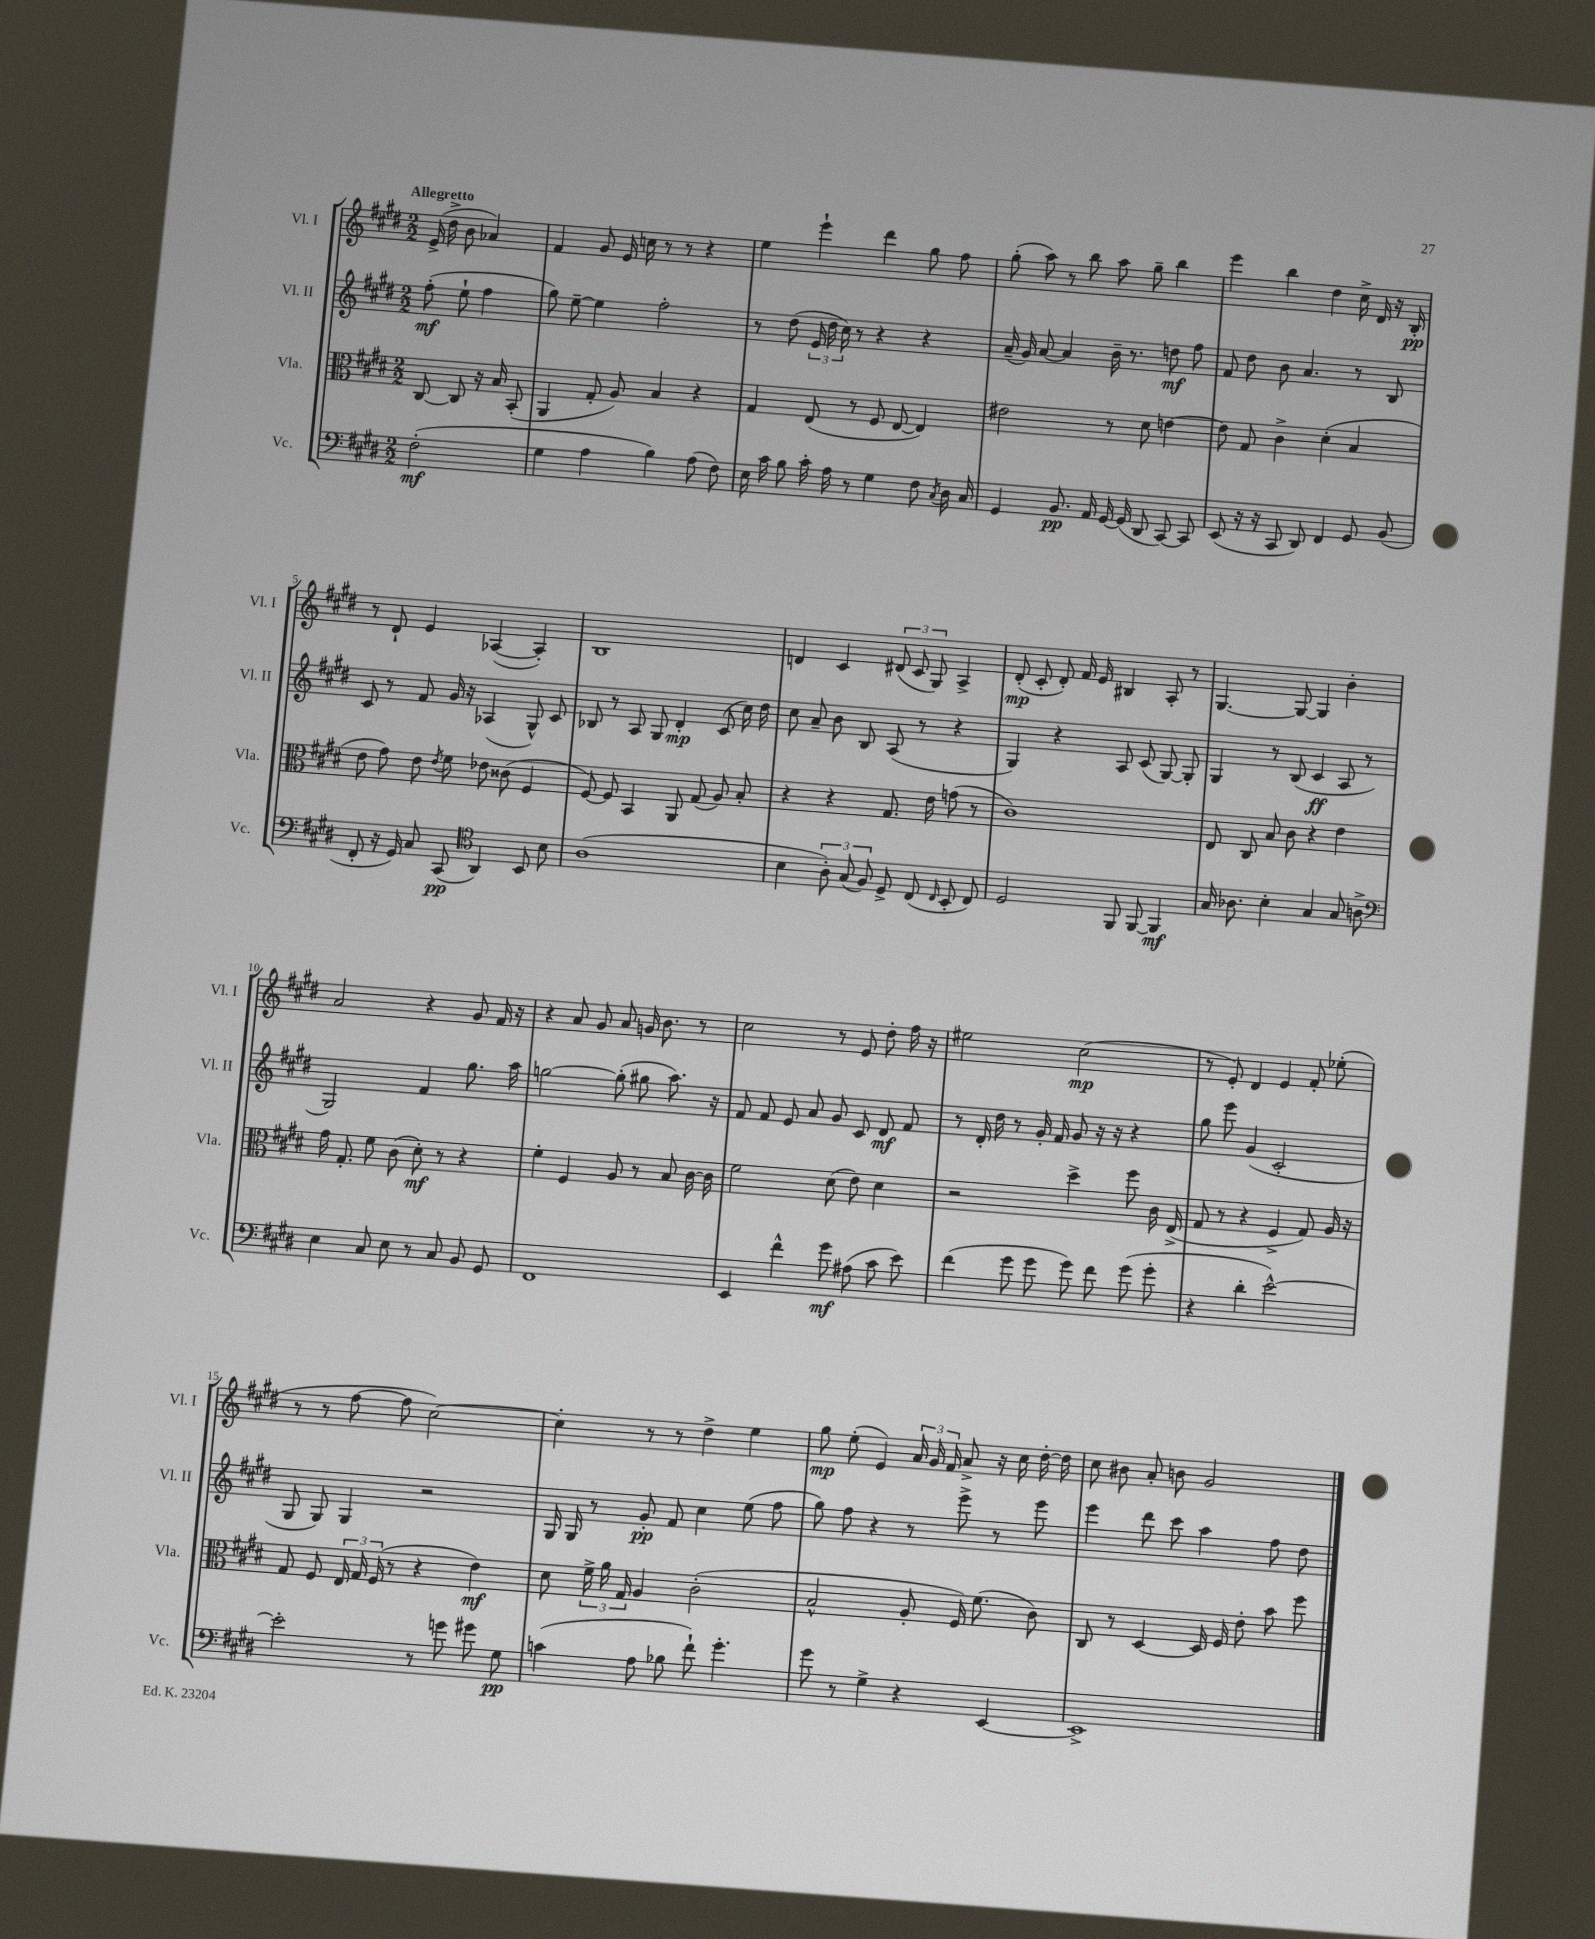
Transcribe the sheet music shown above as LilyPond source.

<<
\new StaffGroup <<
\new Staff = "s0" \with { instrumentName = "Vl. I" shortInstrumentName = "Vl. I" } {
    \clef treble \key e \major \numericTimeSignature \time 2/2 \partial 2 \tempo "Allegretto"
    \autoBeamOff e'16->( dis''16-> b'8 aes'4) |
    fis'4 gis'8 e'16 c''16 r8 r8 r4 |
    e''4 e'''4-! dis'''4 gis''8 fis''8 |
    gis''8-.( a''8) r8 b''8 a''8 gis''8-- b''4 |
    e'''4 b''4 dis''4 cis''16-> dis'16 r16 b16-.\pp |
    r8 dis'8-! e'4 aes4~( aes4-.) |
    b1 |
    d'4 cis'4 \tuplet 3/2 { dis'8( cis'8 gis8) } a4-> |
    dis'8-.\mp( cis'8-. dis'8-.) fis'16 e'16 bis4 a8-. r8 |
    gis4.~ gis8~ gis4 b'4-. |
    a'2 r4 gis'8 fis'16 r16 |
    r4 a'8 gis'8 a'8 g'16 b'8. r8 |
    cis''2 r8 e'8 dis''8-. fis''16 r16 |
    eis''2 cis''2\mp( |
    r8 e'8-.) dis'4 e'4 fis'8-. ees''8-.( |
    r8 r8 fis''8~ fis''8 cis''2~) |
    cis''4-. r8 r8 dis''4-> e''4 |
    gis''8\mp e''8-.( e'4) \tuplet 3/2 { a'16 gis'16 fis'16 } a'8-> r16 cis''16 dis''16~-. dis''16 |
    cis''8 bis'8 a'8-. b'8 gis'2 \bar "|." |
}
\new Staff = "s1" \with { instrumentName = "Vl. II" shortInstrumentName = "Vl. II" } {
    \clef treble \key e \major \numericTimeSignature \time 2/2 \partial 2
    \autoBeamOff fis''8-.\mf( e''8-! fis''4 |
    gis''8) e''8~-- e''4 fis''2-. |
    r8 dis''8( \tuplet 3/2 { e'16 dis''16 cis''16) } r8 r4 r4 |
    a'16--( gis'16) a'8~ a'4 b'16-- r8. d''8\mf fis''8 |
    fis'8 dis''8 b'8 a'4. r8 b8 |
    cis'8 r8 fis'8 gis'16 r16 aes4( gis8-^) cis'8 |
    bes8 r8 a8 gis8 dis'4-.\mp cis'8( cis''16) dis''16 |
    cis''8 a'8-- b'8 b8 a8( r8 r4 |
    gis4) r4 a8 cis'8( gis8~) gis8-. |
    gis4 r8 b8( cis'4\ff a8 r8 |
    gis2) fis'4 gis''8. a''16 |
    g''2~ g''8-.( gis''8 a''8.) r16 |
    fis'8 fis'8 e'8 a'8 gis'8 cis'8 dis'8\mf fis'8 |
    r8 dis'16-. dis''16 r8 gis'16-. fis'16 gis'8 r16 r16 r4 |
    gis''8 e'''8 gis'4( cis'2-. |
    gis8 gis8) gis4 r2 |
    gis16 gis16 r8 gis'8-.\pp fis'8 cis''4 e''8( fis''8 |
    gis''8) fis''8 r4 r8 e'''8-> r8 e'''8 |
    e'''4 dis'''8 cis'''8 a''4 fis''8 dis''8 \bar "|." |
}
\new Staff = "s2" \with { instrumentName = "Vla." shortInstrumentName = "Vla." } {
    \clef alto \key e \major \numericTimeSignature \time 2/2 \partial 2
    \autoBeamOff cis8~ cis8 r16 b16 b,8-.( |
    a,4 gis8-. a8) b4 r4 |
    gis4 e8( r8 fis8 e8~ e4) |
    eis'2 r8 dis'8 e'4~ |
    e'8 gis8 cis'4-> dis'4-.( b4 |
    e'8 gis'8) e'8 \acciaccatura { e'8 } fis'8 ees'8 cisis'8( fis4 |
    fis8~) fis8 b,4 a,8 gis8( a8) b8-. |
    r4 r4 gis8. e'16 g'8( r8 |
    cis'1) |
    e8 cis8 b8 cis'8 r4 e'4 |
    gis'16 gis8.-. fis'8 cis'8( dis'8-.\mf) r8 r4 |
    fis'4-. fis4 a8 r8 b8 cis'16~ cis'16 |
    fis'2 dis'8( e'8) dis'4 |
    r2 dis''4-> fis''8 cis'16 e16->( |
    gis8 r8 r4 fis4-> gis8) a16 r16 |
    gis8 fis8 \tuplet 3/2 { e16 gis16 fis16( } r8 r4 e'4\mf) |
    dis'8 \tuplet 3/2 { fis'16-> a'16 gis16 } a4 cis'2-.( |
    b2-^ a8-. fis16) fis'8.( cis'8) |
    cis8 r8 dis4~ dis16 fis16 e'8-. b'8 fis''8 \bar "|." |
}
\new Staff = "s3" \with { instrumentName = "Vc." shortInstrumentName = "Vc." } {
    \clef bass \key e \major \numericTimeSignature \time 2/2 \partial 2
    \autoBeamOff fis2-.\mf( |
    gis4 a4 b4) a8( fis8) |
    e16 cis'16 b8 cis'16-. a16 r8 gis4 fis8 \acciaccatura { cis8 } dis16 cis16 |
    gis,4 b,8.\pp a,16 gis,16~ gis,16( dis,8 cis,8~) cis,8 |
    e,8( r16 r16 cis,8 dis,8) fis,4 gis,8 b,8( |
    fis,8-. r16 gis,16) cis8 cis,8\pp( \clef tenor a,4) b,8 b8 |
    a1( |
    b4 \tuplet 3/2 { a8-.) gis8( fis8) } dis8-> cis8( \grace { cis16 } b,8-. cis8) |
    dis2 fis,8 fis,8~ fis,4\mf |
    gis16 aes8. b4-. gis4 gis8 a8-> |
    \clef bass e4 cis8 e8 r8 cis8 b,8 gis,8 |
    fis,1 |
    e,4 fis'4-^ gis'8\mf ais8( cis'8 e'8) |
    fis'4( gis'8 gis'8 gis'8) fis'8 gis'8( gis'8-. |
    r4 dis'4-. e'2~-^) |
    e'2-. r8 g'8 gis'8 gis8\pp |
    c'4( a8 bes8 fis'8-!) gis'4.-. |
    gis'8 r8 gis4-> r4 e,4~ |
    e,1-> \bar "|." |
}
>>
>>
